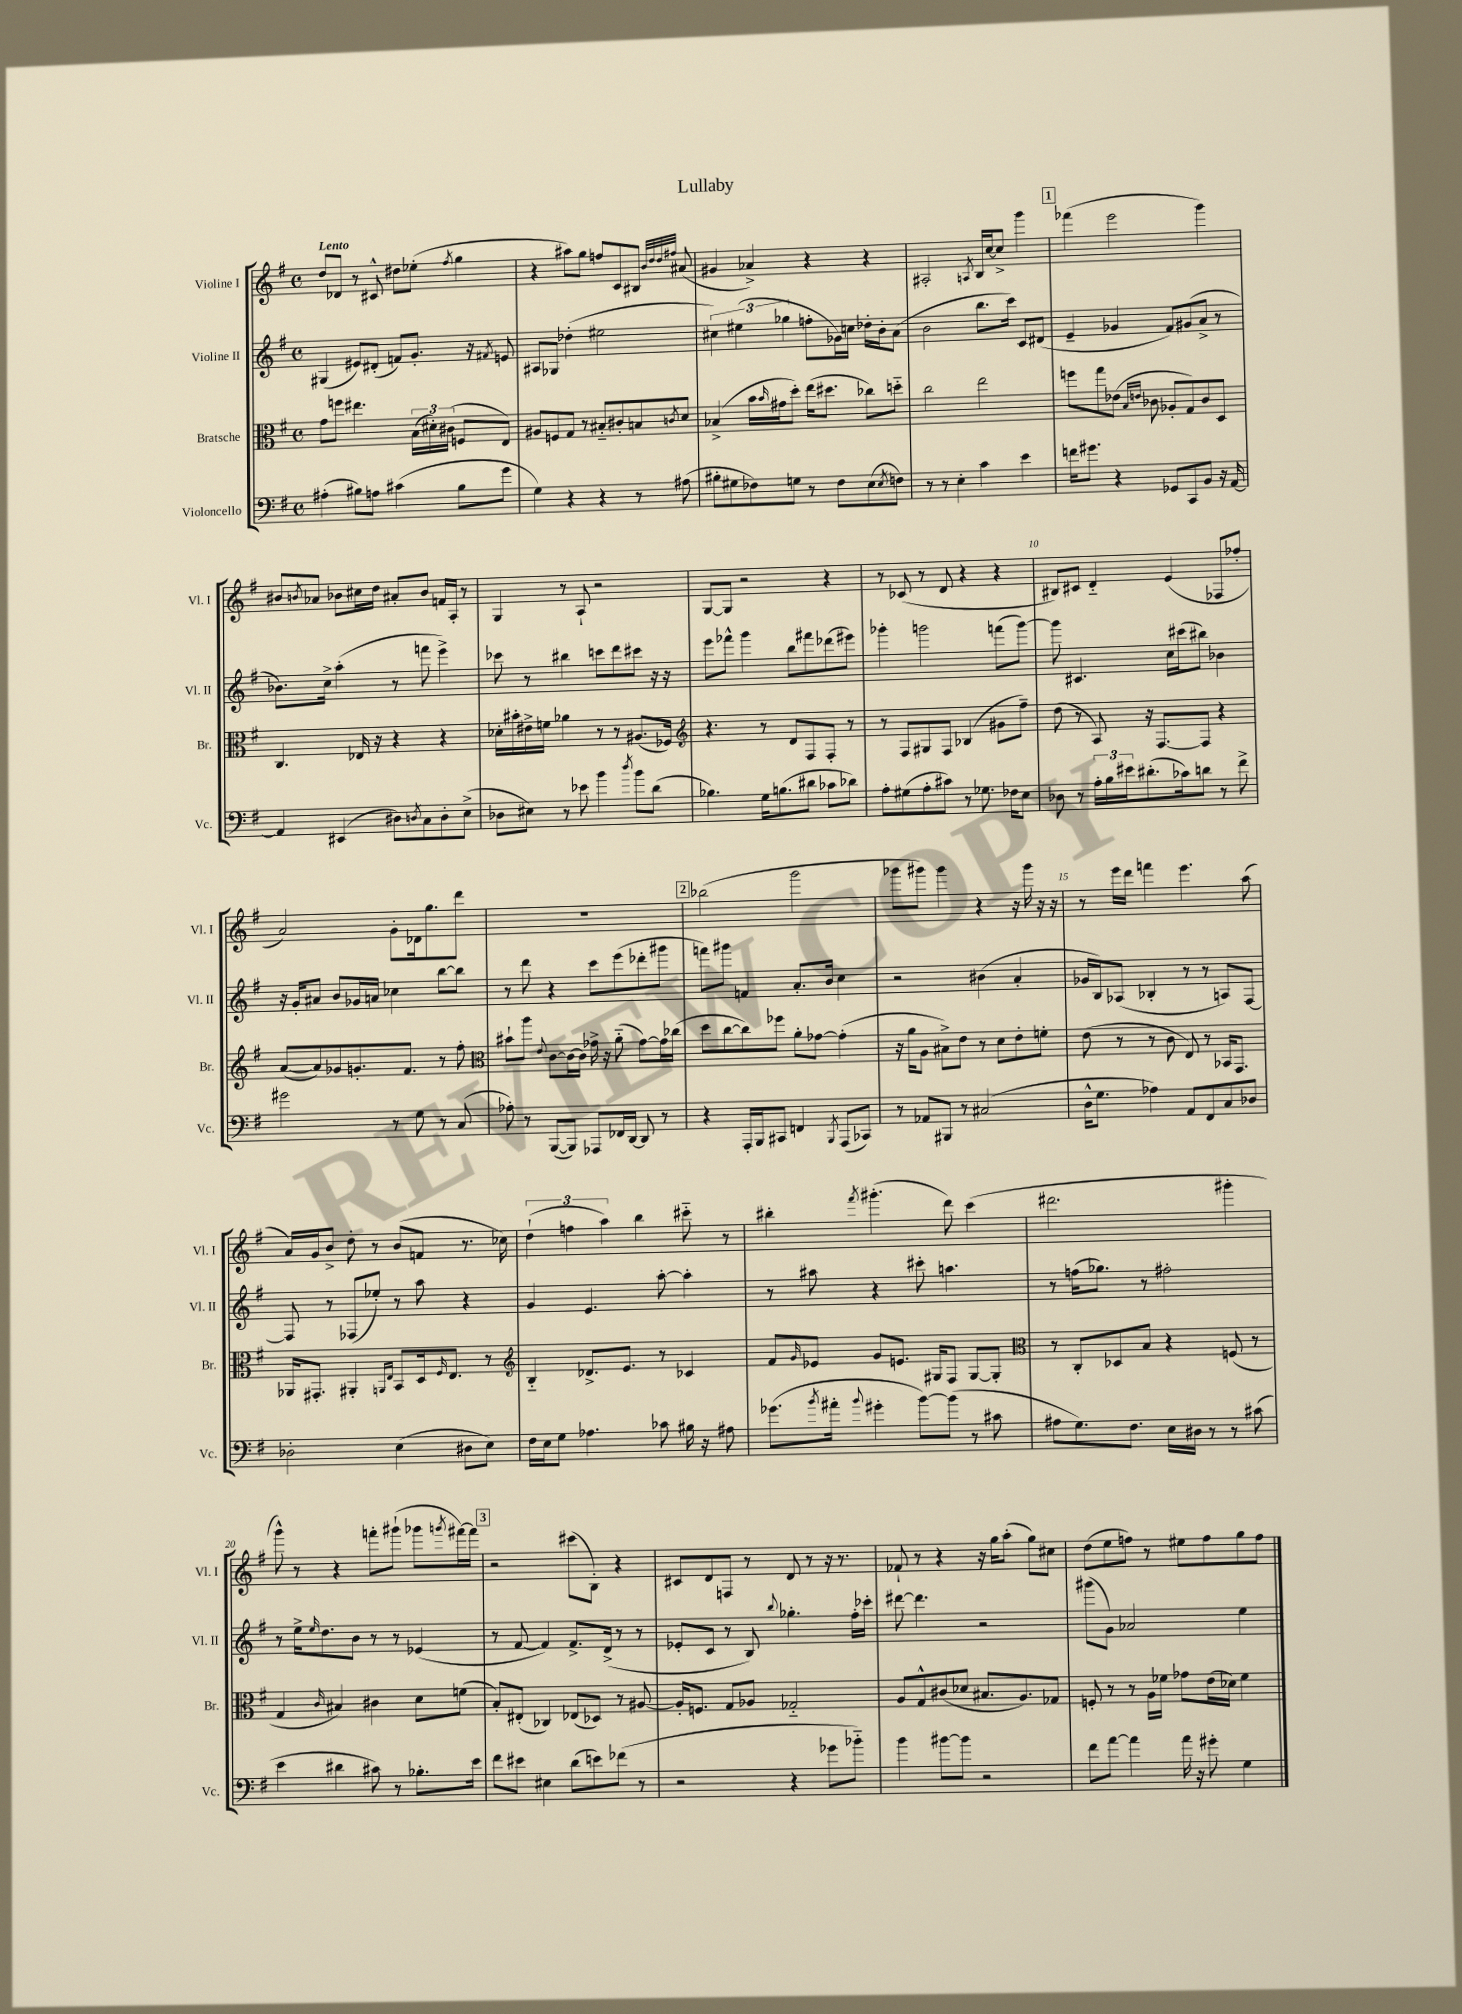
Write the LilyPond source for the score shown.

\header { title = "Lullaby" }
<<
\new StaffGroup <<
\new Staff = "s0" \with { instrumentName = "Violine I" shortInstrumentName = "Vl. I" } {
    \clef treble \key g \major \defaultTimeSignature \time 4/4 \tempo "Lento"
    d''8 des'8 r8 cis'8-^ dis''8 ees''8-.( \acciaccatura { fis''8 } g''4 |
    r4 ais''8) g''8 f''8 c'8 bis8 \grace { b'32 d''32 d''32 fis''32 } ais'8( |
    gis'4 aes'4->) r4 r4 |
    ais2-. \acciaccatura { a8 } b16 c''16~ c''8-> g'''4 |
    \mark \markup { \box "1" } fes'''4( e'''2 g'''4) |
    bis'8 \acciaccatura { b'8 } aes'8 bes'8 cis''16 d''16 ais'8-. bes'8 f'16 a16-. r8 |
    g4 r8 a8-! r2 |
    g8~ g8 r2 r4 |
    r8 ces'8( r8 d'8 r4 r4 |
    bis8) cis'8 d'4-_ e'4( fes8 fes''8-. |
    a'2) g'8-. des'16 g''8. d'''8 |
    R1 |
    \mark \markup { \box "2" } bes''2( g'''2 |
    ges'''8 gis'''8) gis'''4 r4 r16 gis'''16 r16 r16 |
    r8 e'''16 d'''16 f'''4 e'''4. a''8( |
    a'16) g'16 b'8-> d''8-. r8 b'8( f'8 r8. ces''16) |
    \tuplet 3/2 { d''4-!( f''4 a''4) } b''4 cis'''8-_ r8 |
    bis''4-. \acciaccatura { fis'''8 } gis'''4.-.( d'''8) c'''4( |
    dis'''2. gis'''4-. |
    g'''8-^) r8 r4 f'''8-. gis'''8-!( ges'''8 \acciaccatura { g'''8 } fis'''16~) fis'''16 |
    \mark \markup { \box "3" } r2 cis'''8( b8-.) r4 |
    cis'8 d'8 f8 r8 d'8 r8 r16 r8. |
    fes'8-! r8 r4 r16 g''16 a''8-.( g''8) cis''8 |
    d''8( e''8 f''8) r8 eis''8 f''8 g''8 f''8 \bar "|." |
}
\new Staff = "s1" \with { instrumentName = "Violine II" shortInstrumentName = "Vl. II" } {
    \clef treble \key g \major \defaultTimeSignature \time 4/4
    gis4( eis'8) dis'8-.( f'8) g'8.-. r16 \acciaccatura { fis'8 } e'8 |
    ais8 ges8 des''4-.( eis''2 |
    \tuplet 3/2 { cis''4) eis''4( ges''4 } f''8-. ges'16) c''16 des''16-. b'16-. a'8( |
    b'2 b''8. c'''16) c'8 dis'8( |
    \mark \markup { \box "1" } e'4-- ges'4 fis'8) gis'8( a'8-> r8 |
    bes'8.) c''16-> a''4-.( r8 f'''8 e'''4->) |
    ces'''8 r8 bis''4 c'''8 d'''8 cis'''8 r16 r16 |
    e'''8 fes'''8-^ g'''4 b''8 fis'''8 des'''8( eis'''8) |
    ges'''4-. g'''2 f'''8( g'''8~) |
    g'''8 cis'4. c''16 cis'''16( bis''8) bes'4 |
    r16 g'16-. ais'8 b'8 ges'16 a'16 ces''4 b''8~ b''8 |
    r8 d'''8 r4 c'''8 e'''8( des'''8-. gis'''8 |
    \mark \markup { \box "2" } f'''8) gis'''8 f'4 a'8.-. b'16 c''4 |
    r2 bis'4( a'4-. |
    ges'16 b16) aes8( bes4-. r8 r8 a8) fis8~ |
    fis8 r8 fes8( ees''8-.) r8 a''8 r4 |
    g'4 e'4. a''8~-. a''4-. |
    r8 ais''8 r4 cis'''8-. a''4. |
    r8 f''16( ges''8.) r8 fis''2-. |
    r8 e''16-> \grace { e''16 } d''8. b'8 r8 r8 ees'4( |
    \mark \markup { \box "3" } r8 fis'8~ fis'4) fis'8.-> d'16->( r8 r8 |
    ees'8-. c'8 r8 b8) \appoggiatura { b''8 } ges''4.-. fis''16-. ces'''16-. |
    dis'''8~ dis'''4. r2 |
    gis'''8( g'8) aes'2 e''4 \bar "|." |
}
\new Staff = "s2" \with { instrumentName = "Bratsche" shortInstrumentName = "Br." } {
    \clef alto \key g \major \defaultTimeSignature \time 4/4
    g'8 f''8 eis''4. \tuplet 3/2 { b16( dis'16-.) cis'16( } f8 e8) |
    ais8 f8 g8 r8 bis8-_ cis'8-. b8 \acciaccatura { c'8 } d'8 |
    bes4->( b'16 \grace { b'16 } gis'16 d''8-.) e''16( dis''8. ces''8) d''8-_ |
    c''2 e''2 |
    \mark \markup { \box "1" } f''8 g''8 ees'8( \grace { b16 e'16 } ces'8 aes8-. g8) ces'8 d8 |
    c4. ees16 r16 r4 r4 |
    des'16-. bis'16-. eis'16-> f'16 aes'4 r8 r8 ais8.( fes16) |
    \clef treble r4. r8 d'8 fis8 fis8-. r8 |
    r8 fis8 gis8 fis8 bes4( gis'8 fis''8--) |
    d''8( r8 a8) r16 fis8.~ fis8 r4 |
    a'8~( a'8) ges'8 g'8.-. fis'8. r8 fis''8-. |
    \clef alto bis'8-! a''8 \appoggiatura { e'8 } c'8~ c'16~ c'16 ges'16-> r16 a'8-_( ges'8~) ges'16 ces''16( |
    \mark \markup { \box "2" } d''8 c''8~ c''8) fes''8 a'8-. ges'8~ ges'4-.( |
    r16 a'16 a8 bis8->) e'8 r8 d'8 e'8-. f'8-. |
    e'8( r8 r8 c'8 e8) r8 bes,16 g,8. |
    aes,16 gis,8.-. ais,4-. \grace { a,16 e16 } b,8 d16 \grace { fis16 } e8. r8 |
    \clef treble b4-_ des'8.-> e'8. r8 ces'4 |
    fis'8 \grace { g'16 } ees'8 g'8 e'8. gis16 fis8 gis8~ gis8-. |
    \clef alto r8 c8-. des8 b8 r4 f8( r8 |
    g4 \grace { c'16 } bis4) cis'4 d'8 f'8( |
    \mark \markup { \box "3" } b8-.) eis8-.( ces4) ees8( des8) r8 ais8~ |
    ais16-. f8. g8 aes8 ges2-_ |
    a8 g8-^ cis'8( des'8 bis8. a8.) ges8 |
    f8-. r8 r8 a16 fes'16 ges'8 e'16( des'16) fes'4 \bar "|." |
}
\new Staff = "s3" \with { instrumentName = "Violoncello" shortInstrumentName = "Vc." } {
    \clef bass \key g \major \defaultTimeSignature \time 4/4
    ais4-.( bis8) a8 cis'4( bis8 g'8 |
    g4) r4 r4 r8 ais8( |
    bis8-. gis8 fes8) g8 r8 fes8 e8( \acciaccatura { e8 } f8) |
    r8 r8 e4-. c'4 e'4 |
    \mark \markup { \box "1" } f'16 gis'8. r4 ges,8 c,8 b,8 r16 a,16~ |
    a,4 eis,4( dis8) \acciaccatura { d8 } c8 d8-. e8->( |
    des8 eis8) r8 ees'8 b'4 \acciaccatura { d''8 } b'8 d'8( |
    bes4.) g16 b8.( dis'8 ces'8 des'8) |
    a8-. gis8( a8-. cis'8) r8 ges8. fes16 e8 |
    des8 r8 \tuplet 3/2 { a16-. b16 eis'16 } dis'8.-.( ces'16) d'8 r8 fis'8-> |
    gis'2 r8 g8 r8 c8( |
    aes8-.) r8 b,,8~( b,,8) aes,,8 fes,16 d,16~ d,8 r8 |
    \mark \markup { \box "2" } r4 a,,16-. b,,16 cis,8 f,4 \acciaccatura { b,,8 } a,,8( ces,8) |
    r8 aes,8 bis,,8 r8 cis2( |
    d16-^ g8. aes4) a,8 fis,8 c8 des8 |
    des2-. e4( dis8 e8) |
    fis16 e16 g8 aes4. ces'8 bis16 r16 ais8 |
    ges'8.( \acciaccatura { b'8 } ais'16-. \appoggiatura { b'8 } gis'4-. b'8~) b'8( r8 cis'8 |
    ais8 g8.) fis8. e16 dis16 r8 r8 cis'8( |
    e'4 dis'4 cis'8) r8 bes8.-. e'16 |
    \mark \markup { \box "3" } fis'8 eis'8 eis4 d'8( e'8) fes'8( r8 |
    r2 r4 ges'8 bes'8-_) |
    b'4 bis'8~ bis'8 r2 |
    fis'8 a'8~ a'4 a'16 r16 gis'8-. g4 \bar "|." |
}
>>
>>
\layout { \context { \Score \override BarNumber.break-visibility = ##(#f #t #t) barNumberVisibility = #(every-nth-bar-number-visible 5) } }
